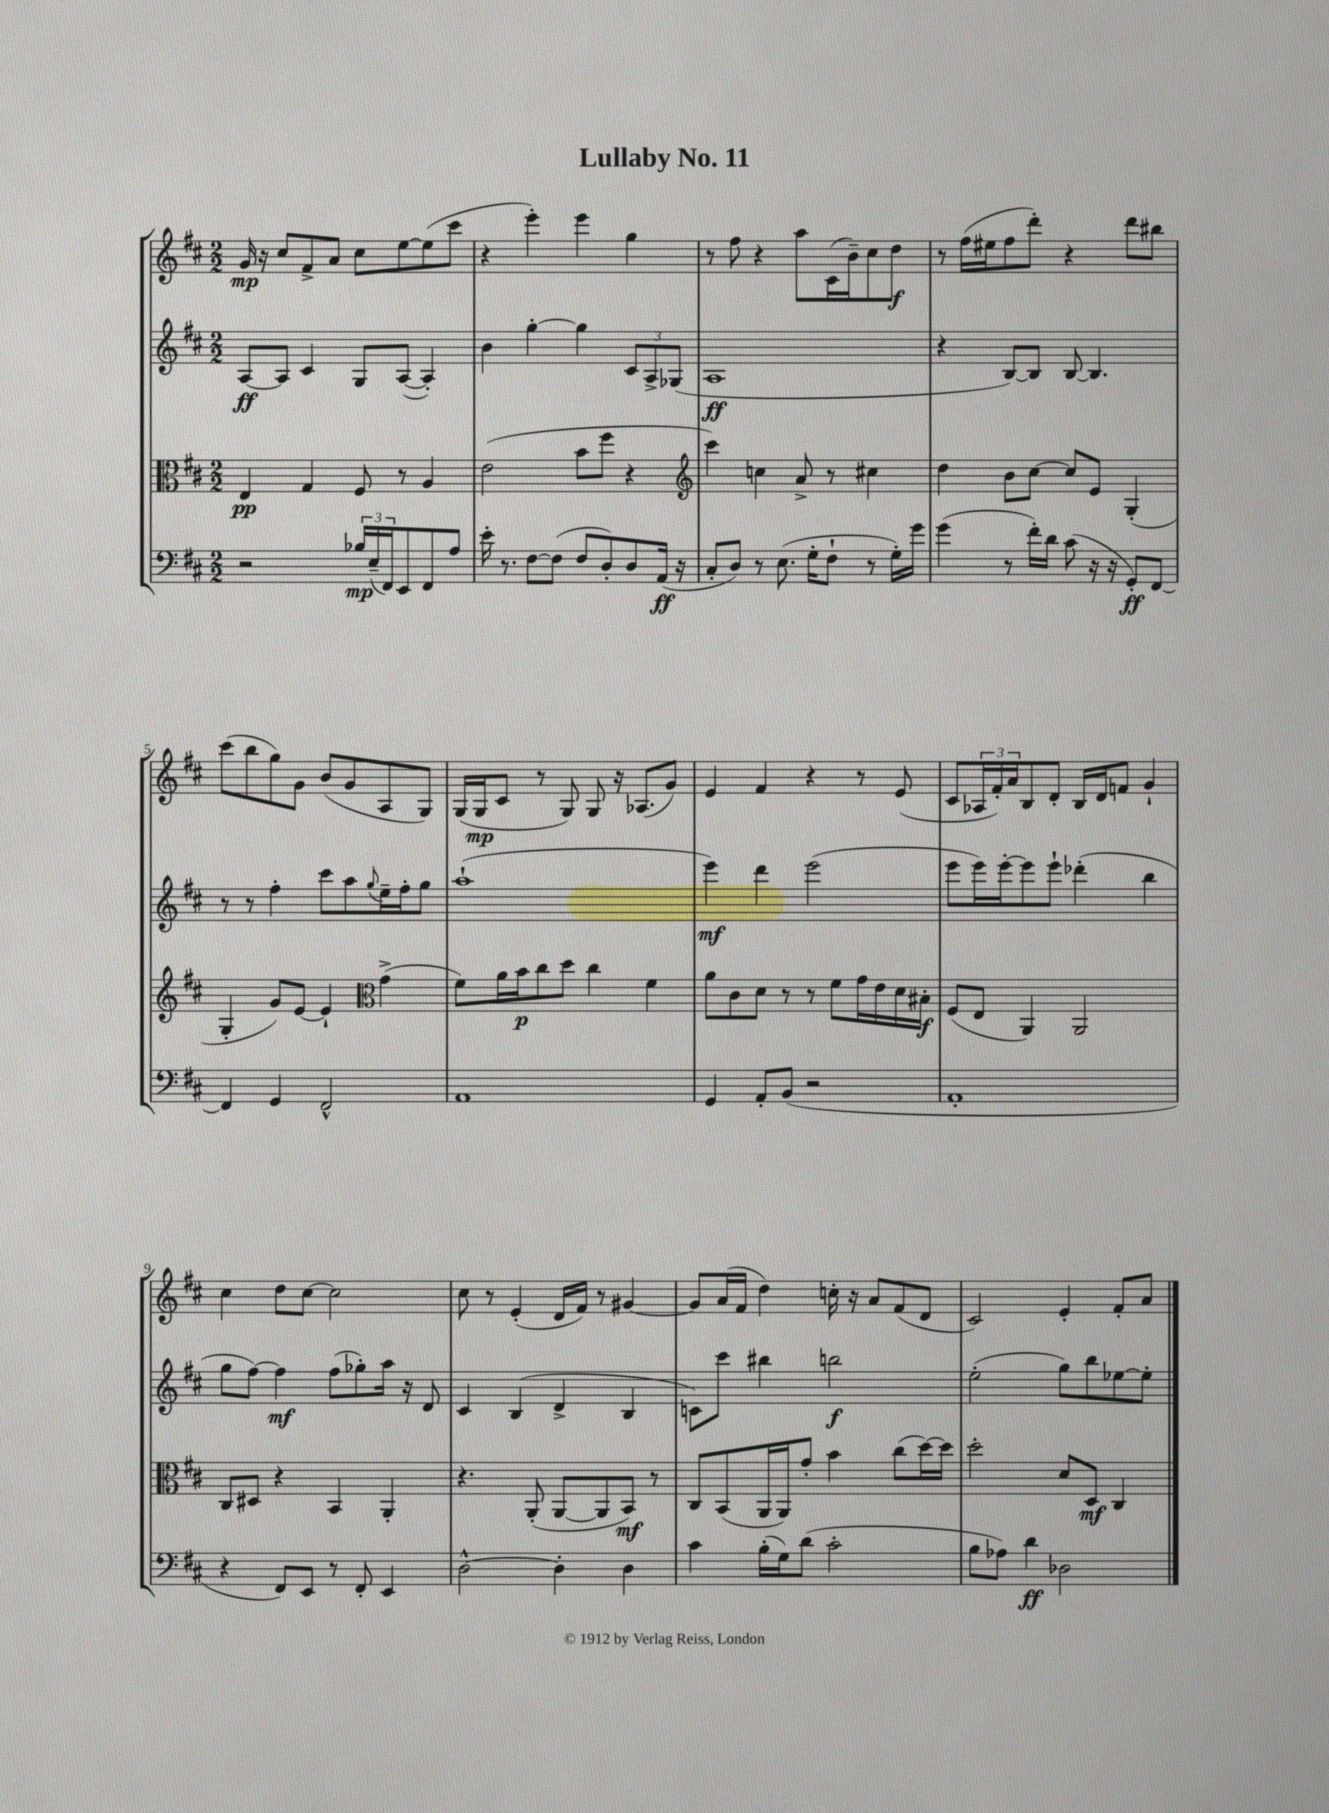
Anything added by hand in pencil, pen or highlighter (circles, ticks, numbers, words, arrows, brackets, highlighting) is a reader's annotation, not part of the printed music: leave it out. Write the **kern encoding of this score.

**kern	**dynam	**kern	**dynam	**kern	**dynam	**kern	**dynam
*part4	*part4	*part3	*part3	*part2	*part2	*part1	*part1
*staff4	*staff4	*staff3	*staff3	*staff2	*staff2	*staff1	*staff1
*clefF4	*	*clefC3	*	*clefG2	*	*clefG2	*
*k[f#c#]	*	*k[f#c#]	*	*k[f#c#]	*	*k[f#c#]	*
*M2/2	*	*M2/2	*	*M2/2	*	*M2/2	*
=1	=1	=1	=1	=1	=1	=1	=1
2r	.	4E/	pp	[8A/L	ff	16g/	mp
.	.	.	.	.	.	16r	.
.	.	.	.	8A/J]	.	8cc#/L	.
.	.	4G/	.	4c#/	.	8f#^/	.
.	.	.	.	.	.	8a/J	.
24B-X/LL	mp	8F#/	.	8G/L	.	8cc#\L	.
(24E~/	.	.	.	.	.	.	.
24FF#/J)	.	.	.	.	.	.	.
8EE/	.	8r	.	([8A/J	.	[8ee\	.
8FF#/	.	4A/	.	4A'/])	.	(8ee\]	.
8A/J	.	.	.	.	.	8ccc#\J	.
=2	=2	=2	=2	=2	=2	=2	=2
16e'\	.	(2e\	.	4b\	.	4r	.
8.r	.	.	.	.	.	.	.
[8F#\L	.	.	.	[4gg'\	.	4eee'\)	.
(8F#\J]	.	.	.	.	.	.	.
8F#/L	.	8b\L	.	4gg\]	.	4eee\	.
8D'/)	.	8ff#\J	.	.	.	.	.
8D/	.	4r	.	12c#/L	.	4gg\	.
.	.	.	.	12A^/	.	.	.
(16AA/Jk	ff	.	.	.	.	.	.
.	.	.	.	(12G-X/J	.	.	.
16r	.	.	.	.	.	.	.
=3	=3	=3	=3	=3	=3	=3	=3
*	*	*clefG2	*	*	*	*	*
8C#'/L	.	4ccc#\)	.	1A	ff	8r	.
8D/J)	.	.	.	.	.	8ff#\	.
8r	.	4ccn\	.	.	.	4r	.
(8.E\	.	.	.	.	.	.	.
.	.	8a^/	.	.	.	8aa\L	.
16G'\KL	.	.	.	.	.	.	.
8F#`\J	.	8r	.	.	.	(16c#\L	.
.	.	.	.	.	.	16b~\J)	.
8r	.	4cc#X\	.	.	.	8cc#\	.
16G'\LL)	.	.	.	.	.	8dd\J	f
16g\JJ	.	.	.	.	.	.	.
=4	=4	=4	=4	=4	=4	=4	=4
(4g\	.	4dd\	.	4r	.	8r	.
.	.	.	.	.	.	(16ff#\LL	.
.	.	.	.	.	.	16ee#X\J	.
8r	.	8b\L	.	[8B/L)	.	8ff#\	.
16f#'\LL)	.	[8cc#\J	.	8B/J]	.	8ddd'\J)	.
16d\JJ	.	.	.	.	.	.	.
(8c#\	.	8cc#/L]	.	[8B/	.	4r	.
16r	.	8e/J	.	4.B/]	.	.	.
16r	.	.	.	.	.	.	.
8GG'/L)	ff	(4G'/	.	.	.	8ddd\L	.
[8FF#/J	.	.	.	.	.	8bb#X\J	.
!!LO:LB:g=z
=5	=5	=5	=5	=5	=5	=5	=5
4FF#/]	.	4G'/	.	8r	.	(8ccc#\L	.
.	.	.	.	8r	.	8bb\	.
4GG/	.	8g/L)	.	4ff#'\	.	8gg\)	.
.	.	[8e/J	.	.	.	8g\J	.
2FF#^^/	.	4e`/]	.	8ccc#\L	.	(8b/L	.
.	.	.	.	8aa\	.	8g/	.
*	*	*clefC3	*	*	*	*	*
.	.	.	.	8qqgg/	.	.	.
.	.	(4g^\	.	16ee~\L	.	8A/	.
.	.	.	.	16ff#'\J	.	.	.
.	.	.	.	8gg\J	.	8G/J)	.
=6	=6	=6	=6	=6	=6	=6	=6
1AA	.	8f#\L)	.	(1aa`	.	(16G/LL	.
.	.	.	.	.	.	16G/J	mp
.	.	16a\L	.	.	.	8c#/J	.
.	.	16b\J	p	.	.	.	.
.	.	8cc#\	.	.	.	8r	.
.	.	8dd\J	.	.	.	8G/)	.
.	.	4cc#\	.	.	.	8G/	.
.	.	.	.	.	.	16r	.
.	.	.	.	.	.	(8.A-X/L	.
.	.	4f#\	.	.	.	.	.
.	.	.	.	.	.	8g/J)	.
=7	=7	=7	=7	=7	=7	=7	=7
4GG/	.	8a\L	.	4eee\)	mf	4e/	.
.	.	8c#\	.	.	.	.	.
8AA'/L	.	8d\J	.	4ddd\	.	4f#/	.
(8BB/J	.	8r	.	.	.	.	.
2r	.	8r	.	(2eee\	.	4r	.
.	.	8f#\L	.	.	.	.	.
.	.	16g\L	.	.	.	8r	.
.	.	16e\	.	.	.	.	.
.	.	16d\	.	.	.	(8e/	.
.	.	16B#X'\JJ	f	.	.	.	.
=8	=8	=8	=8	=8	=8	=8	=8
1AA'	.	(8F#/L	.	8eee\L	.	8c#/L	.
.	.	8E/J	.	16eee\L)	.	24A-X/L	.
.	.	.	.	.	.	24f#'/)	.
.	.	.	.	[16eee'\J	.	.	.
.	.	.	.	.	.	24a/J	.
.	.	4AA/)	.	8eee\]	.	8B/	.
.	.	.	.	8eee`\J	.	8d'/J	.
.	.	2AA/	.	(4ddd-X'\	.	16B/LL	.
.	.	.	.	.	.	16d/J	.
.	.	.	.	.	.	8fn/J	.
.	.	.	.	4bb\	.	4g`/	.
!!LO:LB:g=z
=9	=9	=9	=9	=9	=9	=9	=9
4r	.	8C#/L	.	8gg\L	.	4cc#\	.
.	.	8D#X/J	.	[8ff#\J)	.	.	.
8FF#/L)	.	4r	.	4ff#\]	mf	8dd\L	.
8EE/J	.	.	.	.	.	[8cc#\J	.
8r	.	4BB/	.	(8ff#\L	.	2cc#\]	.
8FF#'/	.	.	.	8gg-X'\)	.	.	.
4EE/	.	4AA'/	.	16aa\Jk	.	.	.
.	.	.	.	16r	.	.	.
.	.	.	.	8d/	.	.	.
=10	=10	=10	=10	=10	=10	=10	=10
[2D^^\	.	4.r	.	4c#/	.	8cc#\	.
.	.	.	.	.	.	8r	.
.	.	.	.	(4B/	.	(4e'/	.
.	.	(8AA'/	.	.	.	.	.
4D'\]	.	[8AA/L	.	4d^/	.	16d/LL	.
.	.	.	.	.	.	16f#/JJ)	.
.	.	8AA/]	.	.	.	8r	.
4D\	.	8BB/J)	mf	4B/	.	[4g#X/	.
.	.	8r	.	.	.	.	.
=11	=11	=11	=11	=11	=11	=11	=11
4c#\	.	8C#/L	.	8cn\L)	.	8g#/L]	.
.	.	(8BB/	.	8ccc#\J	.	(16a/L	.
.	.	.	.	.	.	16f#/JJ	.
(16B'\LL	.	16AA/L	.	4bb#X\	.	4dd\)	.
16G\J)	.	16AA/J)	.	.	.	.	.
(8d\J	.	8g'/J	.	.	.	.	.
2c#'\	.	4b\	.	2bbn\	f	16ccn'\	.
.	.	.	.	.	.	16r	.
.	.	.	.	.	.	8a/L	.
.	.	(8cc#\L	.	.	.	(8f#/	.
.	.	[16dd\L)	.	.	.	8d/J	.
.	.	16dd\JJ]	.	.	.	.	.
=12	=12	=12	=12	=12	=12	=12	=12
8B\L	.	2dd'\	.	(2ee'\	.	2c#/)	.
8A-X\J)	.	.	.	.	.	.	.
4d\	ff	.	.	.	.	.	.
2D-X\	.	8d/L	.	8gg\L)	.	4e'/	.
.	.	8D/J	mf	8bb\	.	.	.
.	.	4C#/	.	[8ee-X\	.	8f#'/L	.
.	.	.	.	8ee-'\J]	.	8a/J	.
==	==	==	==	==	==	==	==
*-	*-	*-	*-	*-	*-	*-	*-
